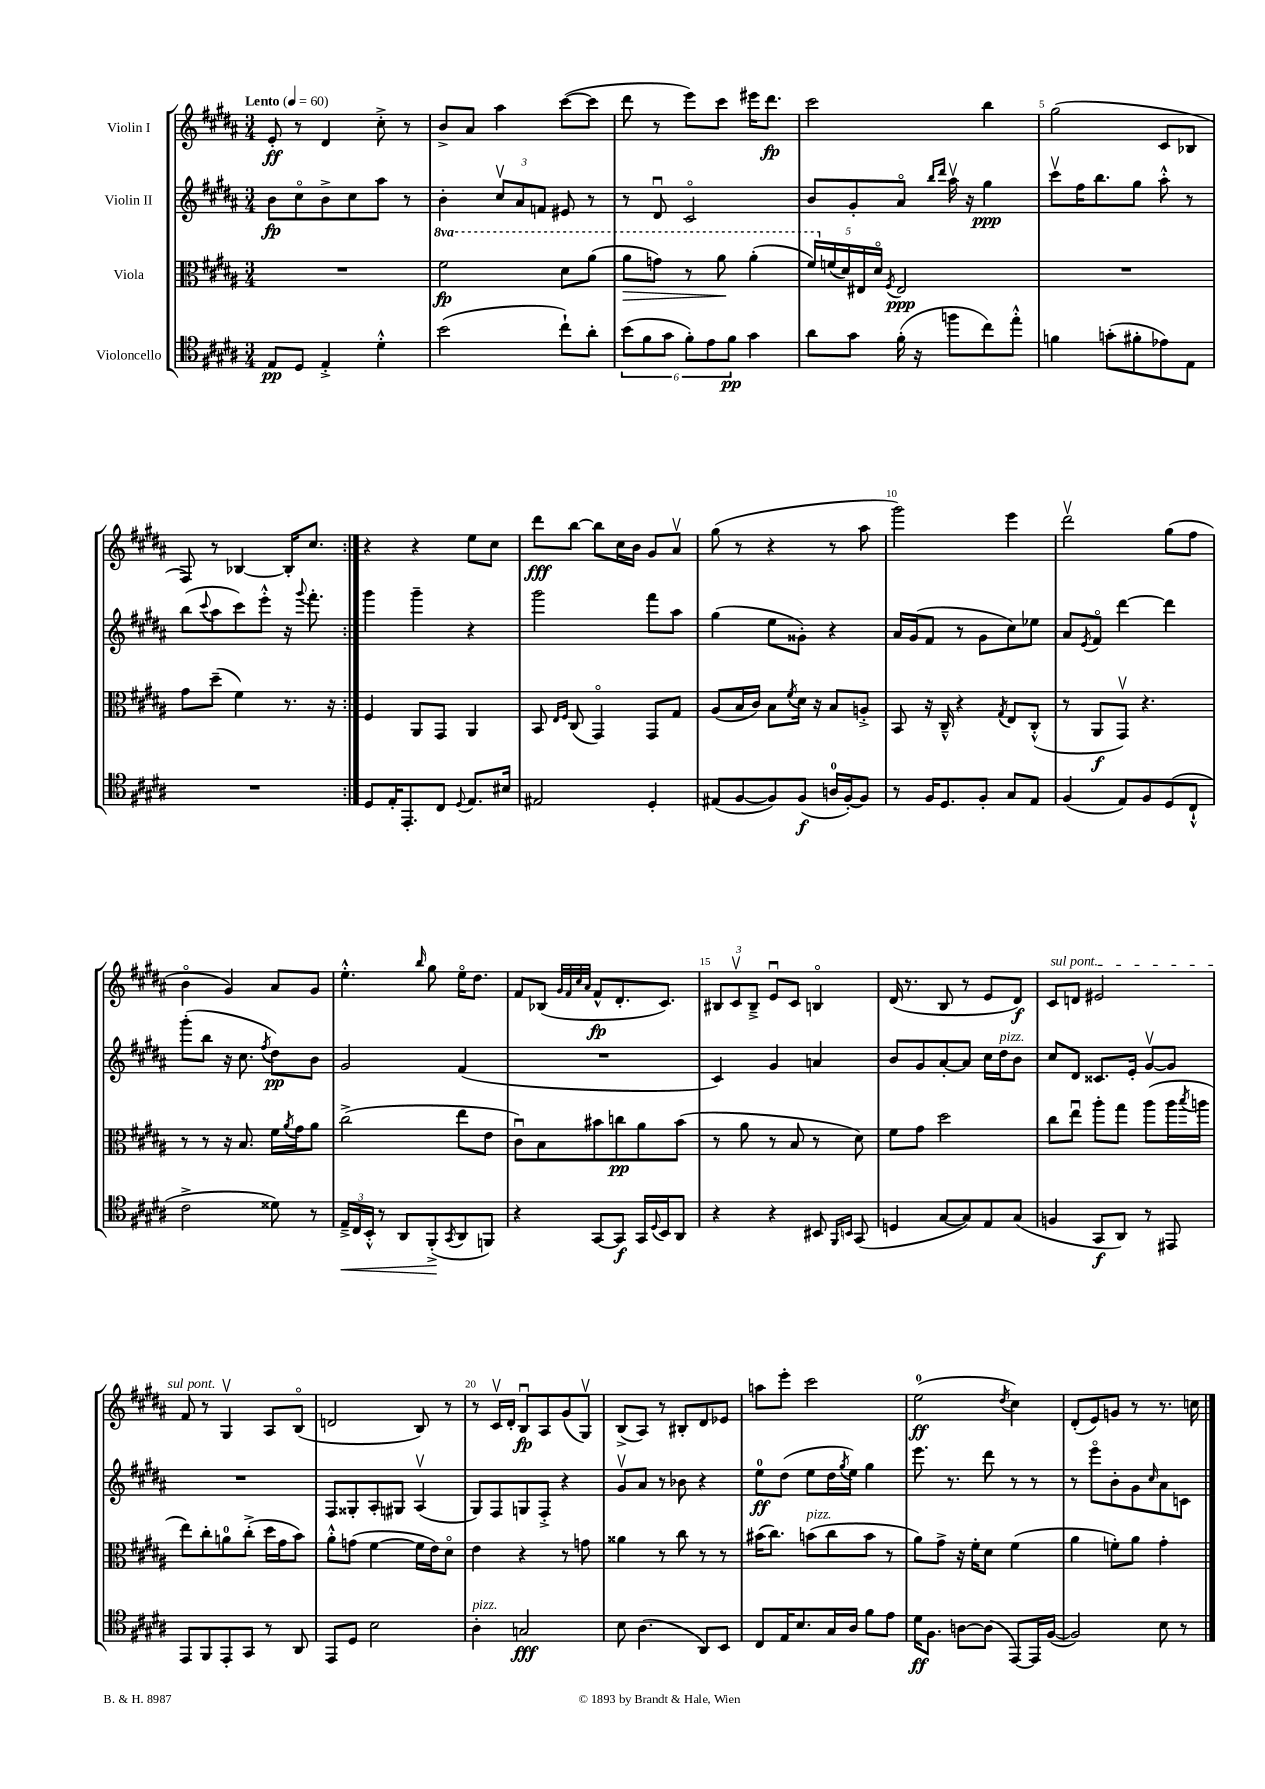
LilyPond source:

<<
\new StaffGroup <<
\new Staff = "s0" \with { instrumentName = "Violin I" } {
    \clef treble \key b \major \numericTimeSignature \time 3/4 \tempo "Lento" 4 = 60
    \repeat volta 2 { e'8-.\ff r8 dis'4 cis''8-.-> r8 |
    b'8-> ais'8 ais''4 cis'''8~( cis'''8 |
    dis'''8 r8 e'''8) cis'''8 eis'''16 dis'''8.\fp |
    cis'''2 b''4 |
    gis''2( cis'8 bes8 |
    fis8) r8 bes4~ bes16-. cis''8. | }
    r4 r4 e''8 cis''8 |
    dis'''8\fff b''8~ b''8 cis''16 b'16 gis'8 ais'8\upbow |
    gis''8( r8 r4 r8 ais''8 |
    gis'''2) e'''4 |
    dis'''2\upbow gis''8( fis''8 |
    b'4\flageolet gis'4) ais'8 gis'8 |
    e''4.-.-^ \grace { b''16 } gis''8 e''16\flageolet dis''8. |
    fis'8 bes8( \grace { gis'32 fis'32 cis''32 ais'32 } fis'8-^\fp dis'8.-. cis'8.) |
    \tuplet 3/2 { bis8 cis'8\upbow bis8---> } e'8\downbow cis'8 b4\flageolet |
    dis'16( r8. b8 r8 e'8 dis'8\f) |
    \once \override TextSpanner.bound-details.left.text = \markup { \italic "sul pont." } cis'8\startTextSpan d'8 eis'2 |
    fis'8\stopTextSpan r8 gis4\upbow ais8 b8\flageolet( |
    d'2 b8) r8 |
    r8 cis'16\upbow dis'16-. b8\downbow\fp ais8 gis'8( gis8\upbow) |
    b8->( ais8) r8 bis8-. dis'8 ees'8 |
    a''8 e'''8-. cis'''2 |
    e''2-0\ff( \acciaccatura { dis''8 } cis''4) |
    dis'8-.( e'8) g'8 r8 r8. c''16 \bar "|." |
}
\new Staff = "s1" \with { instrumentName = "Violin II" } {
    \clef treble \key b \major \numericTimeSignature \time 3/4
    \repeat volta 2 { b'8\fp cis''8\flageolet b'8-> cis''8 ais''8 r8 |
    b'4-. \tuplet 3/2 { cis''8\upbow ais'8 f'8 } eis'8 r8 |
    r8 dis'8\downbow cis'2\flageolet |
    b'8 gis'8-. ais'8\flageolet \grace { b''16 dis'''16 } ais''16\upbow r16 gis''4\ppp |
    cis'''8\upbow fis''16 b''8. gis''8 ais''8-.-^ r8 |
    b''8( \appoggiatura { cis'''8 } ais''8 cis'''8) e'''8-.-^ r16 \appoggiatura { gis'''8 } fis'''8.-. | }
    gis'''4 gis'''4-- r4 |
    gis'''2 fis'''8 ais''8 |
    gis''4( e''8 gisis'8-.) r4 |
    ais'16 gis'16( fis'8 r8 gis'8 cis''8) ees''8 |
    ais'8 \acciaccatura { e'8 } fis'8\flageolet dis'''4~ dis'''4 |
    gis'''8-.( b''8 r16 cis''8. \acciaccatura { fis''8 } dis''8\pp) b'8 |
    gis'2 fis'4( |
    R2. |
    cis'4) gis'4 a'4 |
    b'8 gis'8 ais'8~-. ais'8 cis''16 dis''16^\markup { \italic "pizz." } b'8 |
    cis''8 dis'8 cisis'8. e'16-. gis'8~\upbow gis'8 |
    R2. |
    fis8 gisis8-. ais8-. gis8 ais4\upbow( |
    gis8) fis8 g8 fis8-.-> r4 |
    gis'8\upbow ais'8 r8 bes'8 r4 |
    e''8-0\ff dis''8( e''8 dis''16 \acciaccatura { gis''8 } e''16) gis''4 |
    e'''8. r8. dis'''8 r8 r8 |
    r8 e'''8\flageolet b'8-. gis'8 \grace { cis''16 } ais'8 c'8 \bar "|." |
}
\new Staff = "s2" \with { instrumentName = "Viola" } {
    \clef alto \key b \major \numericTimeSignature \time 3/4 \set Staff.ottavationMarkups = #ottavation-simple-ordinals
    \repeat volta 2 { R2. |
    \ottava #1 fis''2\fp dis''8 ais''8( |
    ais''8\> g''8) r8 ais''8\! ais''4-.( |
    \tuplet 5/4 { fis''16) \ottava #0 f'16( dis'16) eis16 dis'16\flageolet } \acciaccatura { fis8 } eis2\ppp |
    R2. |
    gis'8 dis''8--( fis'4) r8. r16 | }
    fis4 ais,8 gis,8 ais,4 |
    b,8 \grace { e16 fis16 } cis8( gis,4\flageolet) gis,8 gis8 |
    ais8( b16 cis'16) b8 \acciaccatura { fis'8 } dis'16 r16 b8 a8-.-> |
    b,8 r16 cis16---^ r4 \acciaccatura { gis8 } e8 cis8-.-^( |
    r8 ais,8\f gis,8\upbow) r4. |
    r8 r8 r16 b8. fis'16 \acciaccatura { ais'8 } gis'16 ais'8 |
    cis''2->( e''8 e'8 |
    cis'8\downbow) b8 bis'8 c''8\pp ais'8 bis'8( |
    r8 ais'8 r8 b8 r8 dis'8) |
    fis'8 gis'8 dis''2 |
    cis''8 e''8\downbow ais''8-. gis''8 ais''8( ais''16 \acciaccatura { b''8 } a''16 |
    e''8) cis''8-. a'8-0 cis''8-.->( dis''16 gis'16 b'8) |
    ais'8-.-^ g'8( fis'4~ fis'16 e'16) dis'8\flageolet |
    e'4 r4 r8 g'8 |
    aisis'4 r8 cis''8 r8 r8 |
    bis'16( cis''8.) b'8^\markup { \italic "pizz." }( cis''8 b'8 r8 |
    ais'8) gis'8-> r16 fis'16-. dis'8 fis'4( |
    ais'4 f'8-.) ais'8 gis'4-. \bar "|." |
}
\new Staff = "s3" \with { instrumentName = "Violoncello" } {
    \clef tenor \key b \major \numericTimeSignature \time 3/4
    \repeat volta 2 { e8\pp dis8 e4-.-> dis'4-.-^ |
    b'2( cis''8-!) ais'8-. |
    \tuplet 6/4 { b'8( fis'8 gis'8 fis'8-.) e'8 fis'8\pp } gis'4 |
    ais'8 gis'8 fis'16-.( r16 f''8 cis''8) e''8-.-^ |
    f'4 g'8-.( fis'8-. ees'8) e8 |
    R2. | }
    dis8 e16-. e,8.-. cis8 \appoggiatura { dis8 } e8. bis16 |
    eis2 dis4-. |
    eis8( fis8~ fis8) fis8\f( a16-0 fis16~-.) fis8 |
    r8 fis16 dis8. fis8-. gis8 e8 |
    fis4( e8) fis8 dis8( cis8-!-^ |
    cis'2-> disis'8) r8 |
    \tuplet 3/2 { e16--->\< cis16 b,16-.-^ } r8 ais,8 fis,8-.->\!( \acciaccatura { gis,8 } ais,8 f,8) |
    r4 gis,8~ gis,8\f gis,16 \appoggiatura { dis8 } b,16 ais,8 |
    r4 r4 bis,8 \grace { fis,16 b,16 } gis,8( |
    d4 gis8~ gis8) e8 gis8( |
    f4 gis,8\f ais,8) r8 eis,8 |
    e,8 fis,8 e,8-. gis,8 r8 ais,8 |
    e,8 dis8 b2 |
    ais4-.^\markup { \italic "pizz." } g2\fff |
    b8 ais4.( ais,8) b,8 |
    cis8 e16 b8. gis16 ais16 fis'8 e'8 |
    dis'16\ff fis8. a8~ a8( e,8~) e,16 fis16~( |
    fis2) b8 r8 \bar "|." |
}
>>
>>
\layout { \context { \Score \override BarNumber.break-visibility = ##(#f #t #t) barNumberVisibility = #(every-nth-bar-number-visible 5) } }
